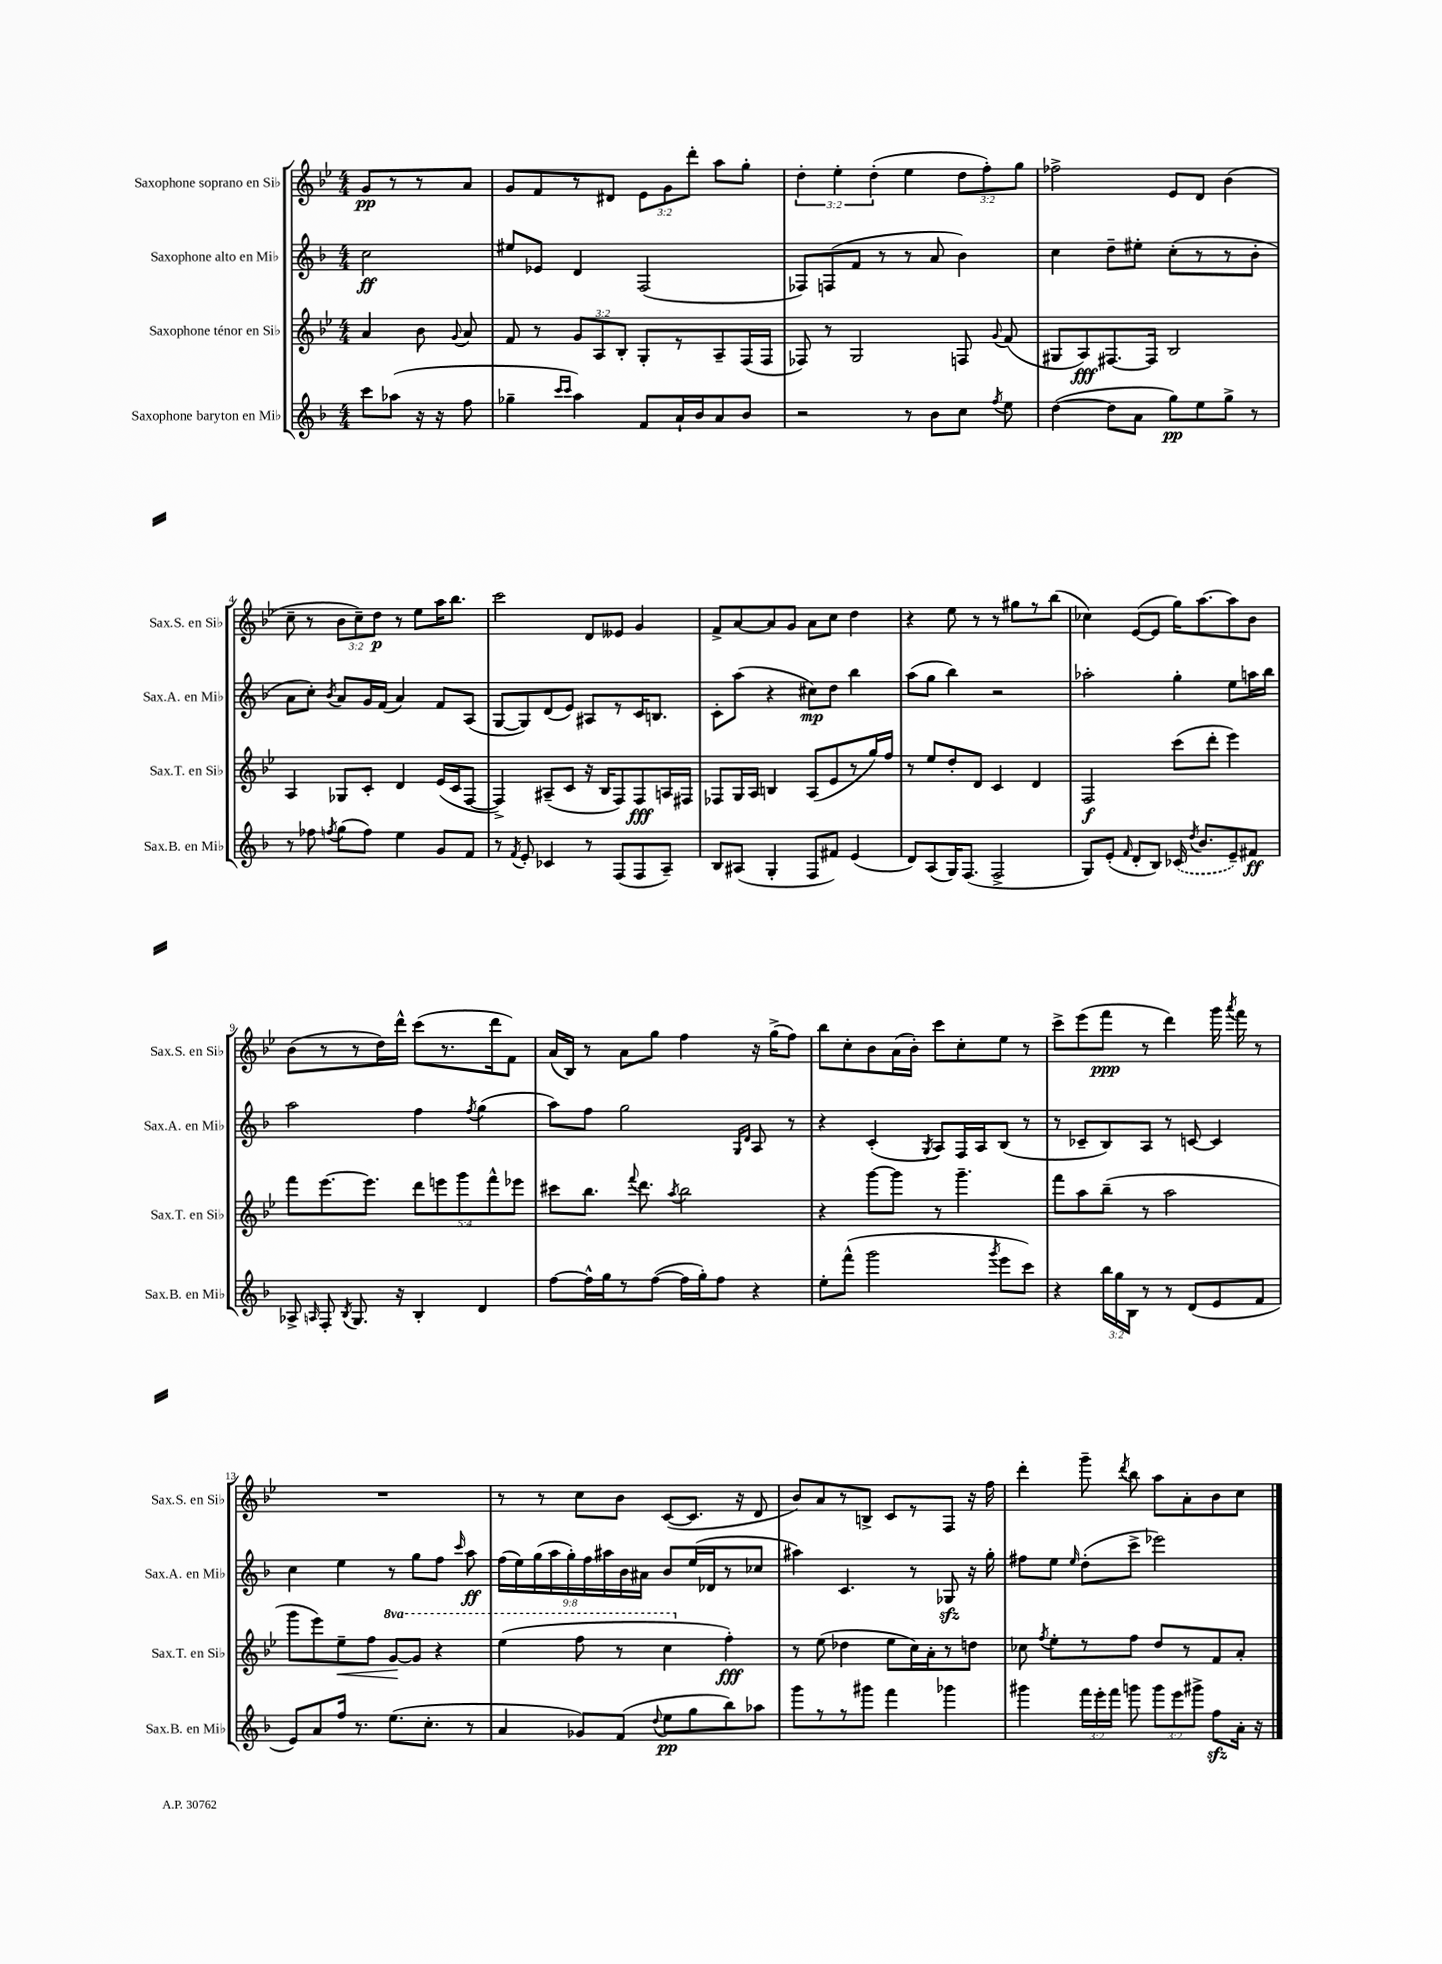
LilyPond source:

<<
\new StaffGroup <<
\new Staff = "s0" \with { instrumentName = "Saxophone soprano en Sib" shortInstrumentName = "Sax.S. en Sib" } {
    \clef treble \key bes \major \numericTimeSignature \time 4/4 \override Staff.TupletNumber.text = #tuplet-number::calc-fraction-text \partial 2
    \autoBeamOff g'8[\pp r8 r8 a'8] |
    g'8[ f'8 r8 dis'8] \tuplet 3/2 { ees'8[ g'8 d'''8]-. } a''8[ g''8]-. |
    \tuplet 3/2 { d''4-. ees''4-. d''4-.( } ees''4 \tuplet 3/2 { d''8[ f''8-.) g''8] } |
    fes''2-> ees'8[ d'8] bes'4( |
    c''8-- r8 \tuplet 3/2 { bes'8[ c''8--) d''8]\p } r8 ees''8[ a''16 bes''8.] |
    c'''2 d'8[ eeses'8] g'4 |
    f'8[-> a'8~ a'8 g'8] a'8[ c''8] d''4 |
    r4 ees''8 r8 r8 gis''8[ r8 bes''8]( |
    ces''4) ees'8[~( ees'8] g''16[) a''8.~ a''8 bes'8] |
    bes'8[( r8 r8 d''16) d'''16]-^ c'''8[( r8. d'''16 f'8]) |
    a'16[( bes16]) r8 a'8[ g''8] f''4 r16 g''16[->( f''8]) |
    bes''8[ c''8-. bes'8 a'16( bes'16]-.) c'''8[ c''8-. ees''8] r8 |
    c'''8[-> ees'''8( f'''8]\ppp r8 d'''4) g'''16 \acciaccatura { a'''8 } f'''16 r8 |
    R1 |
    r8 r8 c''8[ bes'8] c'8[~( c'8.] r16 d'8 |
    bes'8[) a'8 r8 b8]-> c'8[ r8 f8] r16 f''16 |
    d'''4-. g'''8-- \acciaccatura { d'''8 } bes''8 a''8[ a'8-. bes'8 c''8] \bar "|." |
}
\new Staff = "s1" \with { instrumentName = "Saxophone alto en Mib" shortInstrumentName = "Sax.A. en Mib" } {
    \clef treble \key f \major \numericTimeSignature \time 4/4 \override Staff.TupletNumber.text = #tuplet-number::calc-fraction-text \partial 2
    \autoBeamOff c''2\ff |
    eis''8[ ees'8] d'4 f2( |
    fes8[) f8( f'8] r8 r8 a'8 bes'4) |
    c''4 d''8[-- eis''8]-. c''8[-.( r8 r8 bes'8]-. |
    a'8[ c''8]-.) \acciaccatura { bes'8 } a'8[ g'16 f'16]( a'4) f'8[ a8]( |
    g8[~ g8) d'8( e'8]) ais8[ r8 c'16 b8.] |
    c'8[-. a''8]( r4 cis''8[\mp) d''8] bes''4 |
    a''8[( g''8] bes''4) r2 |
    aes''2-. g''4-. e''8[ a''16 bes''16] |
    a''2 f''4 \acciaccatura { f''8 } g''4( |
    a''8[) f''8] g''2 \grace { g16[ d'16] } a8 r8 |
    r4 c'4-.( \acciaccatura { g8 } a8[) f16 a16 bes8]( r8 |
    r8 ces'8[-- bes8) a8] r8 c'8~ c'4 |
    c''4 e''4 r8 g''8[ f''8] \grace { c'''16 } a''8\ff |
    \tuplet 9/8 { f''16[( e''16) g''16( a''16 g''16-.) f''16 ais''16 bes'16 ais'16] } bes'8[ e''16( des'16 r8 ces''8] |
    ais''4) c'4. r8 ges8\sfz r16 g''16-. |
    fis''8[ e''8] \grace { e''16 } d''8[-.( c'''8]-> ees'''2) \bar "|." |
}
\new Staff = "s2" \with { instrumentName = "Saxophone ténor en Sib" shortInstrumentName = "Sax.T. en Sib" } {
    \clef treble \key bes \major \numericTimeSignature \time 4/4 \override Staff.TupletNumber.text = #tuplet-number::calc-fraction-text \set Staff.ottavationMarkups = #ottavation-simple-ordinals \partial 2
    \autoBeamOff a'4 bes'8 \appoggiatura { g'8 } a'8 |
    f'8 r8 \tuplet 3/2 { g'8[ a8 bes8]-. } g8[-. r8 a8-- f16( f16] |
    fes8) r8 g2 f8 \appoggiatura { g'8 } f'8( |
    gis8[ a8\fff) fis8.~ fis16] bes2 |
    a4 ges8[ c'8]-. d'4 ees'16[( c'16 f8]~ |
    f4->) ais8[--( c'8] r16 bes16[ f8) f8\fff a16 fis16] |
    fes8[ g16 a16] b4 a8[( ees'8 r8 g''16) f''16] |
    r8 ees''8[ d''8-. d'8] c'4 d'4 |
    f2\f c'''8[( d'''8]-. ees'''4) |
    f'''8[ ees'''8.~ ees'''8.] \tuplet 5/4 { d'''8[ e'''8 g'''8 f'''8-^ ees'''8] } |
    cis'''8[ bes''8.] \appoggiatura { f'''8 } d'''8. \acciaccatura { a''8 } bes''2 |
    r4 g'''8[~ g'''8] r8 g'''4.-- |
    f'''8[ a''8 bes''8]--( r8 a''2 |
    g'''8[ ees'''8) ees''8--\< f''8] \ottava #1 g''8[~\! g''8] r4 |
    ees'''4( f'''8 r8 c'''4 \ottava #0 f''4-.\fff) |
    r8 ees''8( des''4 ees''8[ c''16) a'16-. r8 d''8] |
    ces''8 \acciaccatura { f''8 } ees''8[-. r8 f''8] d''8[ r8 f'8 a'8]-. \bar "|." |
}
\new Staff = "s3" \with { instrumentName = "Saxophone baryton en Mib" shortInstrumentName = "Sax.B. en Mib" } {
    \clef treble \key f \major \numericTimeSignature \time 4/4 \override Staff.TupletNumber.text = #tuplet-number::calc-fraction-text \partial 2
    \autoBeamOff c'''8[ aes''8]( r16 r16 f''8 |
    ges''4-- \grace { c'''16[ c'''16] } a''4) f'8[ a'16-! bes'16 a'8 bes'8] |
    r2 r8 bes'8[ c''8] \acciaccatura { f''8 } e''8 |
    d''4~( d''8[ a'8] g''8[\pp) e''8 g''8]-> r8 |
    r8 fes''8 \acciaccatura { f''8 } g''8[( f''8]) e''4 g'8[ f'8] |
    r8 \acciaccatura { f'8 } e'8-. ces'4 r8 f8[( f8 a8]--) |
    bes8[ ais8]( g4-. f8[ fis'8]) e'4( |
    d'8[) a8( g16) f8.]( f2-> |
    g8[) e'8]-.( \grace { f'16 } d'8[-. bes8]) \once \slurDashed ces'16( \acciaccatura { d''8 } bes'8.[ e'8--) fis'8]\ff |
    aes8-> \grace { a16 } f8-. \acciaccatura { bes8 } g8. r16 bes4-. d'4 |
    f''8[~ f''16-^ g''16 r8 f''8]~( f''16[ g''16-.) f''8] r4 |
    e''8[-. f'''8]-^( g'''2 \acciaccatura { g'''8 } e'''8[ c'''8]) |
    r4 \tuplet 3/2 { bes''16[ g''16 bes16] } r8 r8 d'8[( e'8 f'8] |
    e'8[) a'8 f''16] r8. e''8.[( c''8.]-. r8 |
    a'4 ges'8[) f'8]( \appoggiatura { d''8 } e''8[\pp g''8 bes''8) aes''8] |
    g'''8[ r8 r8 gis'''8] f'''4 ges'''4 |
    gis'''4 \tuplet 3/2 { f'''16[ e'''16-. f'''16] } g'''8 \tuplet 3/2 { g'''8[ e'''8 gis'''8]-> } f''8[\sfz a'16]-. r16 \bar "|." |
}
>>
>>
